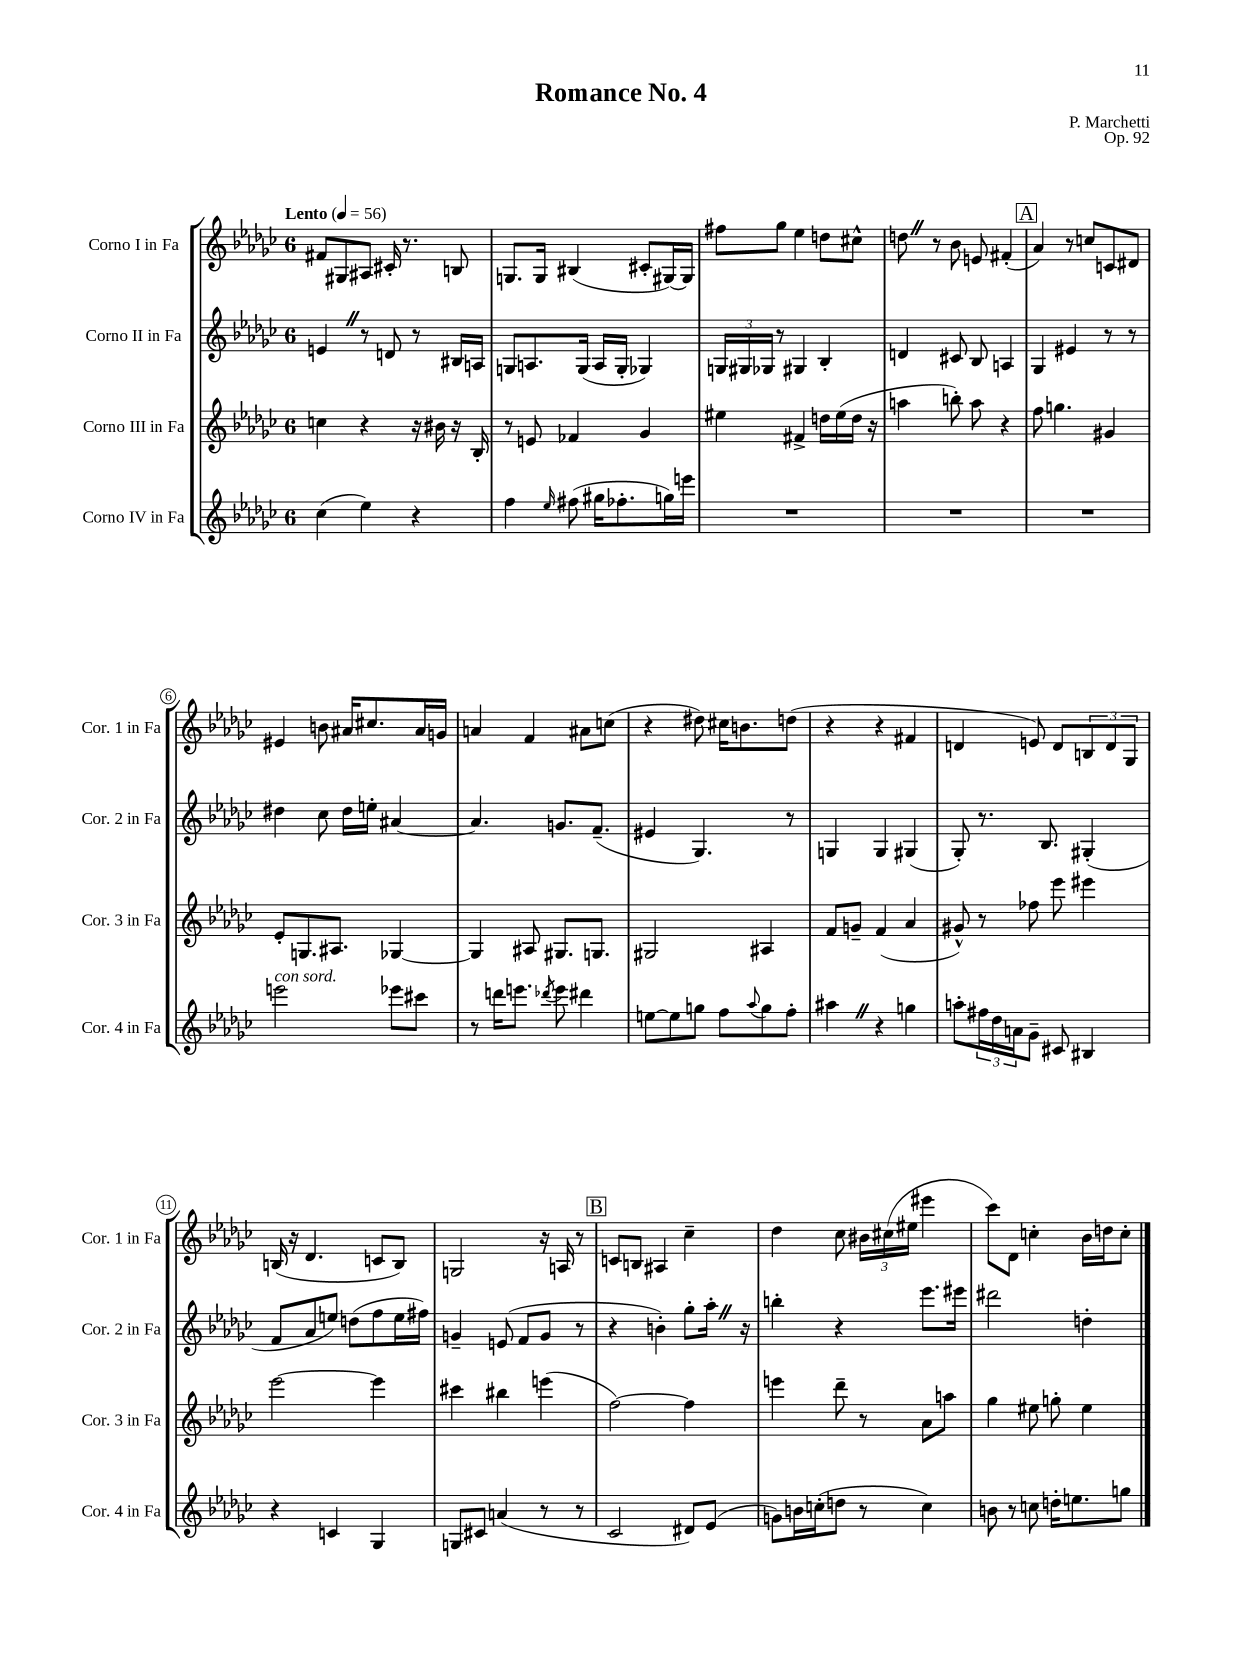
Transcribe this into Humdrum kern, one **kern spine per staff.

**kern	**kern	**kern	**kern
*part4	*part3	*part2	*part1
*staff4	*staff3	*staff2	*staff1
*I"Corno IV in Fa	*I"Corno III in Fa	*I"Corno II in Fa	*I"Corno I in Fa
*I'Cor. 4 in Fa	*I'Cor. 3 in Fa	*I'Cor. 2 in Fa	*I'Cor. 1 in Fa
*clefG2	*clefG2	*clefG2	*clefG2
*k[b-e-a-d-g-c-]	*k[b-e-a-d-g-c-]	*k[b-e-a-d-g-c-]	*k[b-e-a-d-g-c-]
*M6/8	*M6/8	*M6/8	*M6/8
*MM56	*MM56	*MM56	*MM56
=1	=1	=1	=1
!	!	!	!LO:TX:a:B:t=Lento
(4cc-\	4ccn\	4enZ/	8f#X/L
.	.	.	8G#X/
4ee-\)	4r	8r	8A#X/J
.	.	8dn/	16c#X'/
.	.	.	8.r
4r	16r	8r	.
.	16b#X\	.	.
.	16r	16B#X/LL	8Bn/
.	16B-'/	16An/JJ	.
=2	=2	=2	=2
4ff\	8r	8Gn/L	8.Gn/L
.	8en/	8.An/	.
.	.	.	16G/Jk
16qqee-/	.	.	.
(8ff#X\	4f-X/	.	(4B#X/
.	.	(16G/Jk	.
16gg#X\KL	.	16A/LL	.
8.ff-X'\	.	16G'/JJ	.
.	4g-/	4G-X/)	8c#X'/L
16ggn\L)	.	.	[16G#X/L)
16eeen\JJ	.	.	16G#/JJ]
=3	=3	=3	=3
2.r	4ee#X\	24Gn/LL	8ff#X\L
.	.	24G#X/	.
.	.	24G-X/JJ	.
.	.	8r	8gg-\J
.	4f#X^/	4G#X/	4ee-\
.	16ddn\LL	4B-'/	8ddn\L
.	(16ee#\	.	.
.	16dd\JJ	.	8cc#X^^\J
.	16r	.	.
=4	=4	=4	=4
2.r	4aan\	4dn/	8ddnZ\
.	.	.	8r
.	8bbn'\)	8c#X/	8b-\
.	8aa\	8B-/	8en/
.	4r	4An/	(4f#X'/
!!LO:REH:place=s1:t=A
=5	=5	=5	=5
2.r	8ff\	4G-/	4a-/)
.	4.ggn\	.	.
.	.	4e#X/	8r
.	.	.	8ccn/L
.	4g#X/	8r	8cn/
.	.	8r	8d#X/J
!!LO:LB:g=z
=6	=6	=6	=6
!LO:TX:a:i:t=con sord.	!	!	!
2eeen\	8e-'/L	4dd#X\	4e#X/
.	8.Gn/	.	.
.	.	8cc-\	8bn\
.	8.A#X/J	.	.
.	.	16dd#\LL	16a#X/KL
.	.	16een'\JJ	8.cc#X/
8eee-X\L	[4G-X/	[4a#X/	.
8ccc#X\J	.	.	16a#/L
.	.	.	16gn/JJ
=7	=7	=7	=7
8r	4G-/]	4.a#/]	4an/
16dddn\KL	.	.	.
8.eeen\J	.	.	.
.	8A#X/	.	4f/
8qddd-X/	.	.	.
8eee\	8.G#X/L	8.gn/L	.
4ddd#X\	.	.	8a#X\L
.	8.Gn/J	(8.f~/J	.
.	.	.	(8ccn\J
=8	=8	=8	=8
[8een\L	2G#X/	4e#X/	4r
8ee\]	.	.	.
8ggn\J	.	4.G-/)	8dd#X\)
8ff\L	.	.	16cc#X\KL
.	.	.	8.bn\
8qqaa-/	.	.	.
8gg\	4A#X/	.	.
8ff'\J	.	8r	(8ddn\J
=9	=9	=9	=9
4aa#XZ\	8f/L	4Gn/	4r
.	8gn~/J	.	.
4r	(4f/	4G/	4r
4ggn\	4a-/	(4G#X/	4f#X/
=10	=10	=10	=10
8aan'\L	8g#X^^/)	8G-'/)	4dn/
24ff#X\L	8r	8.r	.
24dd-\	.	.	.
24an\J	.	.	.
8g-~\J	8ff-X\	.	8en/)
.	.	8.B-/	.
8c#X/	8eee-\	.	8d/L
4B#X/	4eee#X\	(4G#X'/	12Bn/
.	.	.	12d/
.	.	.	12G-/J
!!LO:LB:g=z
=11	=11	=11	=11
4r	[2eee-\	8f/L	(16Bn/
.	.	.	16r
.	.	8a-/	4.d-/
4cn/	.	8een/J)	.
.	.	(8ddn\L	.
4G-/	4eee-\]	8ff\	8cn/L
.	.	16ee\L	8B/J)
.	.	16ff#X\JJ)	.
=12	=12	=12	=12
8Gn/L	4ccc#X\	4gn~/	2Gn/
8c#X/J	.	.	.
(4an/	4bb#X\	(8en/	.
.	.	8f/L	.
8r	(4eeen\	8g/J	16r
.	.	.	16An/
8r	.	8r	8r
!!LO:REH:place=s1:t=B
=13	=13	=13	=13
2c-/	[2ff\)	4r	8cn/L
.	.	.	8Bn/J
.	.	4bn'\)	4A#X/
8d#X/L)	4ff\]	8gg-'\L	4cc-~\
(8e-/J	.	16aa-'Z\Jk	.
.	.	16r	.
=14	=14	=14	=14
8gn\L)	4eeen\	4bbn'\	4dd-\
16bn\L	.	.	.
(16ccn'\J	.	.	.
8ddn\J	8ddd-~\	4r	8cc-\
8r	8r	.	24b#X\LL
.	.	.	(24cc#X\
.	.	.	24ee#X\JJ
4cc\)	8a-\L	8.eee-\L	4eee#X\
.	8aan\J	.	.
.	.	16eee#X\Jk	.
=15	=15	=15	=15
8bn\	4gg-\	2ddd#X\	8ccc-\L)
8r	.	.	8d-\J
8ccn\	8ee#X\	.	4ccn'\
16ddn'\KL	8ggn'\	.	.
8.een\	.	.	.
.	4ee#\	4ddn'\	16b-\LL
.	.	.	16ddn\J
8ggn\J	.	.	8cc'\J
==	==	==	==
*-	*-	*-	*-
